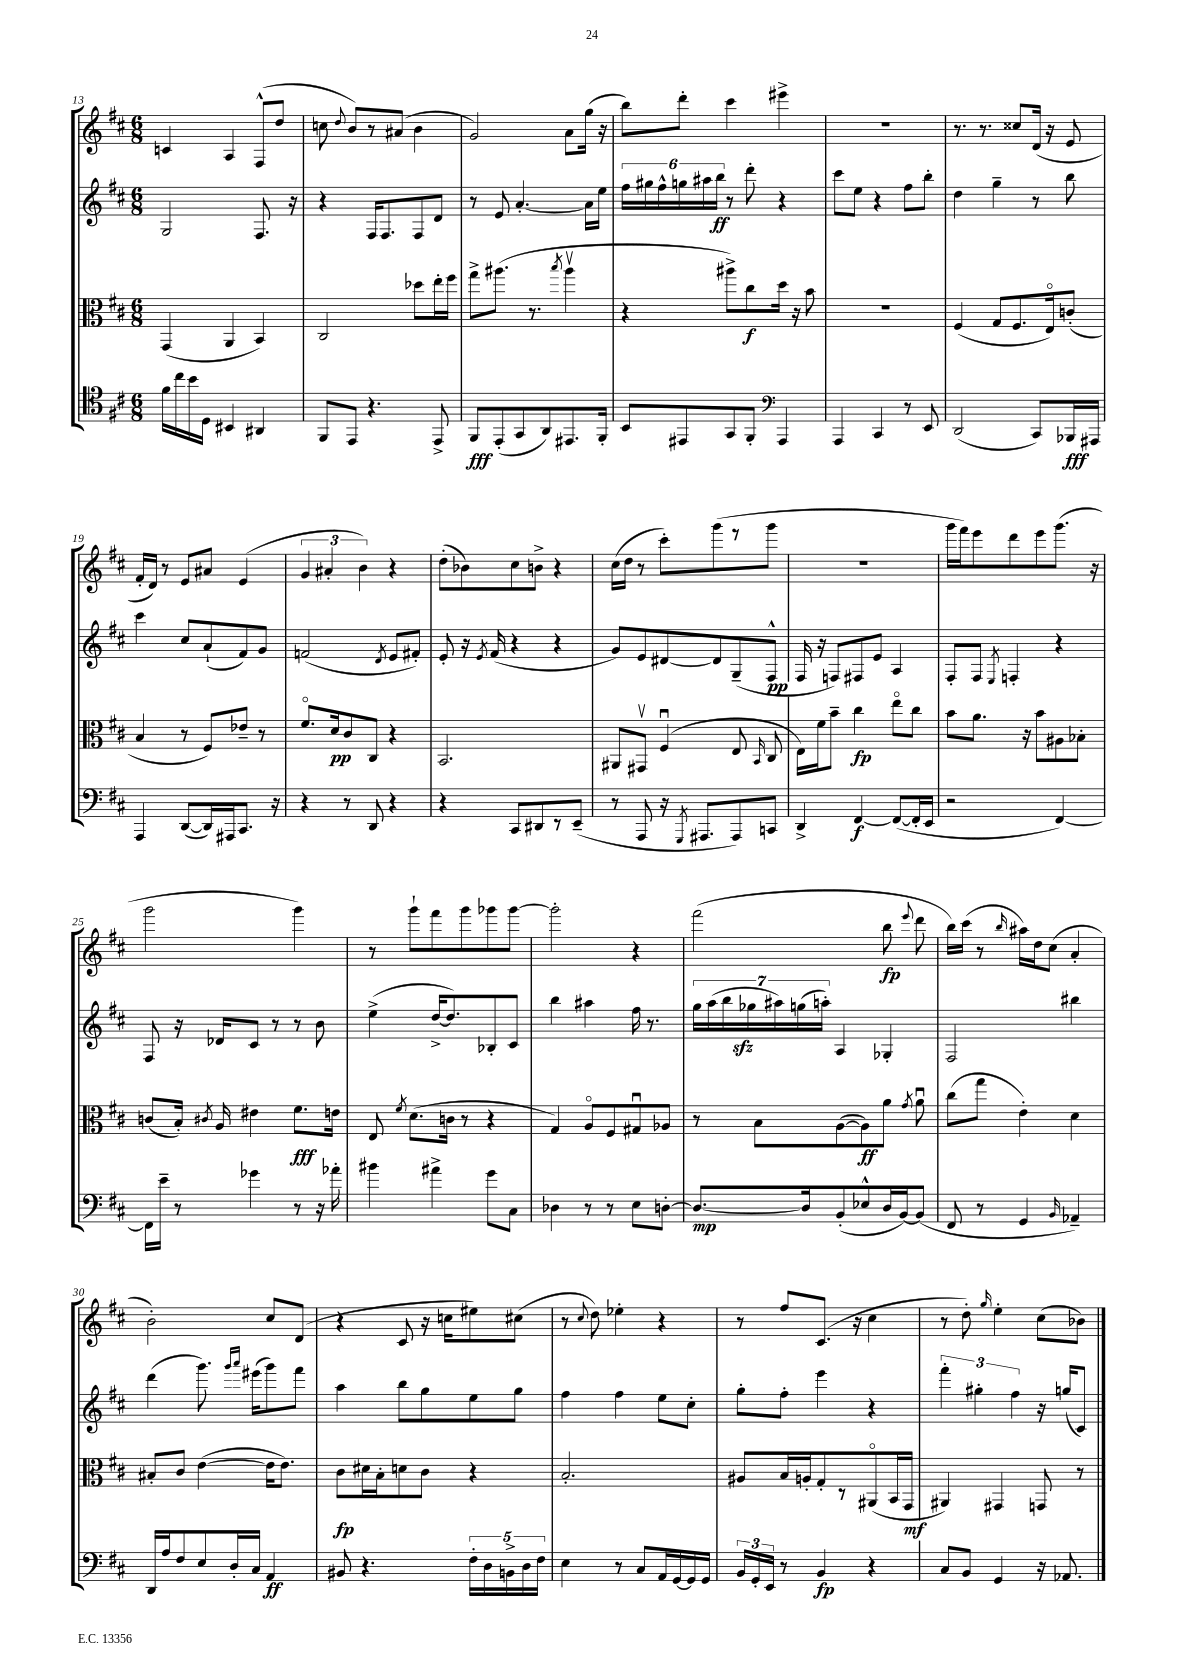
<<
\new StaffGroup <<
\new Staff = "s0" {
    \clef treble \key d \major \numericTimeSignature \time 6/8
    \autoBeamOff c'4 a4 fis8[-^( d''8] |
    c''8 \appoggiatura { d''8 } b'8[) r8 ais'8]( b'4 |
    g'2) a'8[ g''16]( r16 |
    b''8[) d'''8]-. cis'''4 eis'''4-> |
    R2. |
    r8. r8. cisis''8[ d'16]( r16 e'8 |
    fis'16[-. d'16]) r8 e'8[ ais'8] e'4( |
    \tuplet 3/2 { g'4 ais'4-. b'4) } r4 |
    d''8[-.( bes'8) cis''8 b'8]-> r4 |
    cis''16[( d''16] r8 cis'''8[-.) g'''8( r8 g'''8] |
    r2. |
    g'''16[ fis'''16) e'''8 d'''8 e'''8 g'''8.]( r16 |
    g'''2 g'''4) |
    r8 g'''8[-! fis'''8 g'''8 ges'''8 ges'''8]~ |
    ges'''2-. r4 |
    fis'''2( b''8\fp \appoggiatura { e'''8 } d'''8 |
    b''16[) cis'''16]( r8 \grace { b''16 } ais''16[) d''16 cis''8]( a'4-. |
    b'2-.) cis''8[ d'8]( |
    r4 cis'8 r16 c''16[ eis''8) cis''8]( |
    r8 \appoggiatura { cis''8 } d''8) ees''4-. r4 |
    r8 fis''8[ cis'8.]( r16 cis''4 |
    r8 d''8-.) \grace { g''16 } e''4-. cis''8[( bes'8]) \bar "|." |
}
\new Staff = "s1" {
    \clef treble \key d \major \numericTimeSignature \time 6/8
    \autoBeamOff g2 fis8. r16 |
    r4 fis16[ fis8. fis8 d'8] |
    r8 e'8 a'4.~-. a'16[ e''16] |
    \tuplet 6/4 { fis''16[ gis''16 fis''16-^ g''16 ais''16 b''16]\ff } r8 d'''8-. r4 |
    cis'''8[ e''8] r4 fis''8[ b''8]-. |
    d''4 g''4-- r8 b''8 |
    cis'''4 cis''8[ a'8-!( fis'8) g'8] |
    f'2( \acciaccatura { d'8 } e'8[ fis'8]-.) |
    e'8-. r16 \acciaccatura { e'8 } fis'16( r4 r4 |
    g'8[) e'8 dis'8~ dis'8 g8--( fis8]-^\pp |
    fis16 r16 f8[) fis8 e'8] a4 |
    fis8[-. fis8] \acciaccatura { e8 } f4-. r4 |
    fis8 r16 des'16[ cis'8] r8 r8 b'8 |
    e''4->( d''16[~-> d''8.) bes8-. cis'8] |
    b''4 ais''4 fis''16 r8. |
    \tuplet 7/4 { g''16[ a''16( b''16 ges''16\sfz ais''16) g''16( a''16]-.) } a4 ges4-. |
    fis2 bis''4 |
    d'''4( g'''8.) \grace { g'''16[ a'''16] } eis'''16[( g'''8) fis'''8] |
    a''4 b''8[ g''8 e''8 g''8] |
    fis''4 fis''4 e''8[ cis''8]-. |
    g''8[-. fis''8]-. e'''4 r4 |
    \tuplet 3/2 { fis'''4-. gis''4-. fis''4 } r16 g''16[( cis'8]) \bar "|." |
}
\new Staff = "s2" {
    \clef alto \key d \major \numericTimeSignature \time 6/8
    \autoBeamOff g,4( a,4 b,4) |
    cis2 des''8[ e''16-. fis''16] |
    g''8[-> ais''8.]( r8. \acciaccatura { b''8 } ais''4\upbow |
    r4 ais''8[->) cis''8\f d''16] r16 b'8 |
    R2. |
    fis4( g8[ fis8. e16\flageolet) c'8]-.( |
    b4 r8 fis8[) ees'8]-- r8 |
    fis'8.[\flageolet d'16\pp cis'8 cis8] r4 |
    b,2. |
    ais,8[ gis,8]\upbow fis4\downbow( e8 \grace { b,16 } cis8 |
    e16[) fis'16 b'8]-- cis''4\fp e''8[\flageolet cis''8] |
    b'8[ a'8.] r16 b'8[ ais8 bes8]-. |
    c'8[( b16]-.) \acciaccatura { cis'8 } a16 eis'4 fis'8.[\fff e'16] |
    e8 \acciaccatura { fis'8 } d'8.[( c'16] r8 r4 |
    g4) a8[\flageolet fis8 gis8\downbow aes8] |
    r8 b8[ a8~( a8\ff) a'8] \acciaccatura { g'8 } a'8\downbow |
    cis''8[( g''8] e'4-.) d'4 |
    bis8[-. cis'8] e'4~( e'16[ e'8.]) |
    cis'8[\fp dis'16 b16-. d'8 cis'8] r4 |
    b2.-. |
    ais8[ b16 a16-. g8-. r8 ais,8\flageolet( b,16 g,16]\mf |
    ais,4) gis,4 g,8 r8 \bar "|." |
}
\new Staff = "s3" {
    \clef tenor \key d \major \numericTimeSignature \time 6/8
    \autoBeamOff fis'16[ cis''16 b'16 d16] bis,4 ais,4 |
    fis,8[ e,8] r4. e,8-> |
    fis,8[\fff e,8-.( g,8 a,8) eis,8. fis,16]-. |
    b,8[ eis,8 g,8 fis,8]-. \clef bass a,,4 |
    a,,4 cis,4 r8 e,8 |
    d,2( cis,8[) bes,,16\fff ais,,16] |
    a,,4 d,8[~( d,16) ais,,16 cis,8.] r16 |
    r4 r8 d,8 r4 |
    r4 cis,8[ dis,8 r8 e,8]--( |
    r8 a,,8 r16 \acciaccatura { g,,8 } ais,,8.[ ais,,8) c,8] |
    d,4-> fis,4~\f fis,8[~( fis,16-. e,16] |
    r2 fis,4~) |
    fis,16[ e'16]-- r8 ges'4 r8 r16 aes'16-. |
    bis'4 ais'4-> g'8[ cis8] |
    des4 r8 r8 e8[ d8]~-. |
    d8.[~\mp d16 b,8-.( ees8-^ d16 b,16~) b,8]( |
    fis,8 r8 g,4 \grace { b,16 } aes,4--) |
    d,16[ a16 fis8 e8 d16-. cis16] a,4\ff |
    bis,8 r4. \tuplet 5/4 { fis16[-. d16 b,16-> d16 fis16] } |
    e4 r8 cis8[ a,16 g,16~ g,16 g,16] |
    \tuplet 3/2 { b,16[ g,16-. e,16] } r8 b,4\fp r4 |
    cis8[ b,8] g,4 r16 aes,8. \bar "|." |
}
>>
>>
\layout { \context { \Score currentBarNumber = #13 } }
